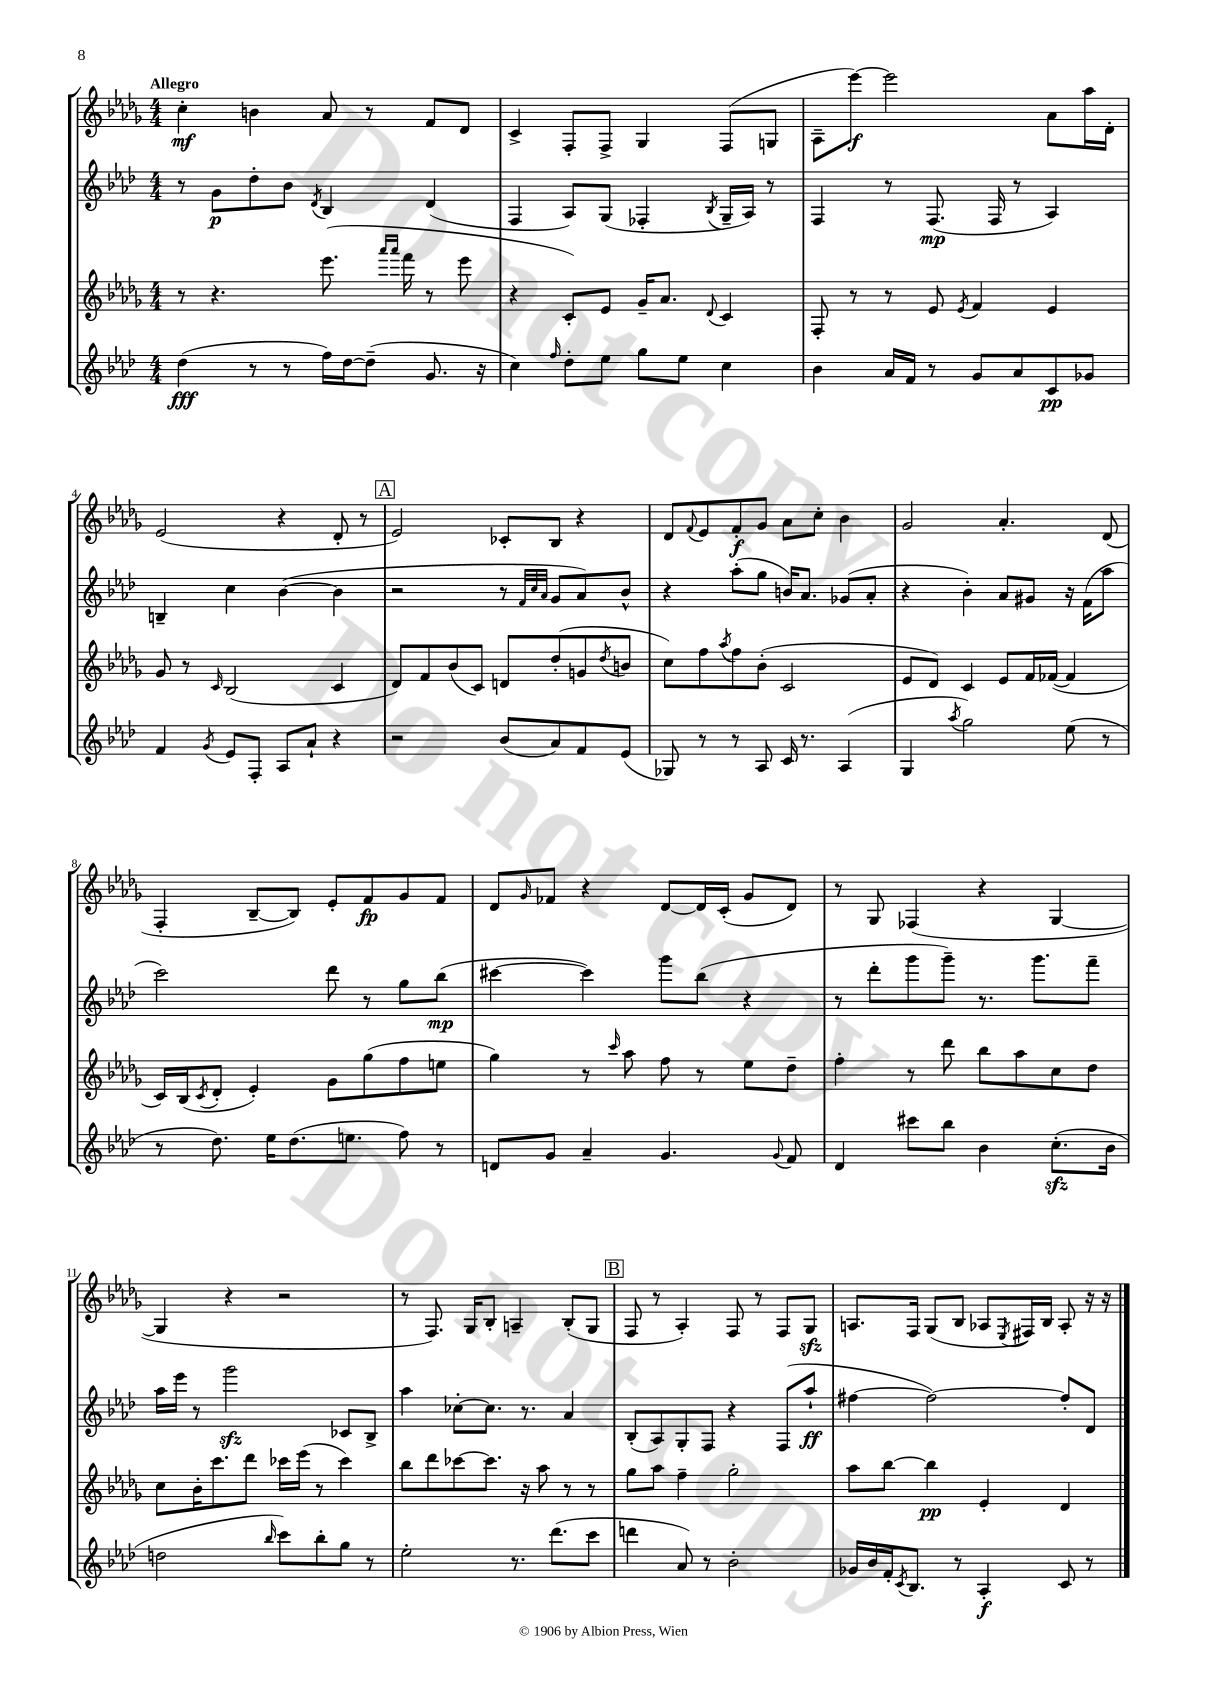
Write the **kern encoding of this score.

**kern	**dynam	**kern	**dynam	**kern	**dynam	**kern	**dynam
*part4	*part4	*part3	*part3	*part2	*part2	*part1	*part1
*staff4	*staff4	*staff3	*staff3	*staff2	*staff2	*staff1	*staff1
*clefG2	*	*clefG2	*	*clefG2	*	*clefG2	*
*k[b-e-a-d-]	*	*k[b-e-a-d-g-]	*	*k[b-e-a-d-]	*	*k[b-e-a-d-g-]	*
*M4/4	*	*M4/4	*	*M4/4	*	*M4/4	*
=1	=1	=1	=1	=1	=1	=1	=1
!	!	!	!	!	!	!LO:TX:a:B:t=Allegro	!
(4dd-\	fff	8r	.	8r	.	4cc'\	mf
.	.	4.r	.	8g\L	p	.	.
8r	.	.	.	8dd-'\	.	4bn\	.
8r	.	.	.	8b-\J	.	.	.
.	.	.	.	8qd-/	.	.	.
16ff\LL)	.	(8.eee-\	.	4B-/	.	8a-/	.
[16dd-\J	.	.	.	.	.	.	.
(8dd-~\J]	.	.	.	.	.	8r	.
.	.	16qqaaa-/LL	.	.	.	.	.
.	.	16qqaaa-/JJ	.	.	.	.	.
.	.	16fff\	.	.	.	.	.
8.g/	.	8r	.	(4d-/	.	8f/L	.
.	.	8eee-\	.	.	.	8d-/J	.
16r	.	.	.	.	.	.	.
=2	=2	=2	=2	=2	=2	=2	=2
4cc\)	.	4r	.	4F/	.	4c^/	.
16qqff/	.	.	.	.	.	.	.
8dd-'\L	.	8c'/L)	.	8A-/L)	.	8F'/L	.
8ee-\J	.	8e-/J	.	(8G/J	.	8F^/J	.
8gg\L	.	16g-~/KL	.	4F-X'/	.	4G-/	.
.	.	8.a-/J	.	.	.	.	.
8ee-\J	.	.	.	.	.	.	.
.	.	8qqd-/	.	8qB-/	.	.	.
4cc\	.	4c/	.	16G~/LL	.	(8F/L	.
.	.	.	.	16A-/JJ)	.	.	.
.	.	.	.	8r	.	8Gn/J	.
=3	=3	=3	=3	=3	=3	=3	=3
4b-\	.	8F'/	.	4F/	.	8A-~\L	.
.	.	8r	.	.	.	[8eee-\J)	f
16a-/LL	.	8r	.	8r	.	2eee-\]	.
16f/JJ	.	.	.	.	.	.	.
8r	.	8e-/	.	(8.F/	mp	.	.
.	.	8qe-/	.	.	.	.	.
8g/L	.	4f/	.	.	.	.	.
.	.	.	.	16F/	.	.	.
8a-/	.	.	.	8r	.	.	.
8c/	pp	4e-/	.	4A-/)	.	8a-\L	.
8g-X/J	.	.	.	.	.	16aa-\L	.
.	.	.	.	.	.	16d-'\JJ	.
!!LO:LB:g=z
=4	=4	=4	=4	=4	=4	=4	=4
4f/	.	8g-/	.	4Bn~/	.	(2e-/	.
.	.	8r	.	.	.	.	.
8qg/	.	16qqc/	.	.	.	.	.
8e-/L	.	(2B-/	.	4cc\	.	.	.
8F'/J	.	.	.	.	.	.	.
8A-/L	.	.	.	([4b-\	.	4r	.
8a-`/J	.	.	.	.	.	.	.
4r	.	4c/	.	4b-\]	.	8d-'/	.
.	.	.	.	.	.	8r	.
!!LO:REH:place=s1:t=A
=5	=5	=5	=5	=5	=5	=5	=5
2r	.	8d-/L)	.	2r	.	2e-/)	.
.	.	8f/	.	.	.	.	.
.	.	(8b-/	.	.	.	.	.
.	.	8c/J)	.	.	.	.	.
(8b-/L	.	8dn/L	.	8r	.	8c-X'/L	.
.	.	.	.	32qqf/LLL	.	.	.
.	.	.	.	32qqcc/	.	.	.
.	.	.	.	32qqa-/JJJ	.	.	.
8a-/)	.	(8dd-'/	.	8g/L	.	8B-/J	.
8f/	.	8gn/	.	8a-/)	.	4r	.
.	.	8qdd-/	.	.	.	.	.
(8e-/J	.	8bn/J	.	8b-^^/J	.	.	.
=6	=6	=6	=6	=6	=6	=6	=6
8G-X/)	.	8cc\L)	.	4r	.	8d-/L	.
.	.	.	.	.	.	8qqf/	.
8r	.	8ff\	.	.	.	8e-/	.
.	.	8qaa-/	.	.	.	.	.
8r	.	8ff\	.	(8aa-'\L	.	8f'/	f
8A-/	.	(8b-'\J	.	8gg\J	.	8g-/J	.
16c/	.	2c/	.	16bn/KL)	.	8a-\L	.
8.r	.	.	.	8.a-/J	.	.	.
.	.	.	.	.	.	8cc'\J	.
(4A-/	.	.	.	(8g-X/L	.	4b-\	.
.	.	.	.	8a-'/J	.	.	.
=7	=7	=7	=7	=7	=7	=7	=7
4G/	.	8e-/L	.	4r	.	2g-/	.
.	.	8d-/J)	.	.	.	.	.
8qaa-/	.	.	.	.	.	.	.
2gg\)	.	4c/	.	4b-'\)	.	.	.
.	.	8e-/L	.	8a-/L	.	4.a-'/	.
.	.	16f/L	.	8g#X/J	.	.	.
.	.	([16f-X/JJ	.	.	.	.	.
(8ee-\	.	4f-/]	.	16r	.	.	.
.	.	.	.	(16f\KL	.	.	.
8r	.	.	.	8aa-\J	.	(8d-/	.
!!LO:LB:g=z
=8	=8	=8	=8	=8	=8	=8	=8
8r	.	16c/LL)	.	2ccc\)	.	4F'/	.
.	.	(16B-/J	.	.	.	.	.
.	.	8qc/	.	.	.	.	.
8.dd-\)	.	8d-'/J	.	.	.	.	.
.	.	4e-'/)	.	.	.	[8B-~/L	.
16ee-\KL	.	.	.	.	.	.	.
(8.dd-\	.	.	.	.	.	8B-/J])	.
.	.	8g-\L	.	8ddd-\	.	8e-'/L	.
8.een\J	.	.	.	.	.	.	.
.	.	(8gg-\	.	8r	.	8f/	fp
8ff\)	.	8ff\	.	8gg\L	.	8g-/	.
8r	.	8een\J	.	(8bb-\J	mp	8f/J	.
=9	=9	=9	=9	=9	=9	=9	=9
8dn/L	.	4gg-\)	.	[4ccc#X\	.	8d-/L	.
.	.	.	.	.	.	16qqg-/	.
8g/J	.	.	.	.	.	8f-X/J	.
4a-~/	.	8r	.	4ccc#\])	.	4r	.
.	.	16qqccc/	.	.	.	.	.
.	.	8aa-\	.	.	.	.	.
4.g/	.	8ff\	.	8ggg\L	.	[8d-/L	.
.	.	8r	.	(8bb-\J	.	16d-/L]	.
.	.	.	.	.	.	(16c'/JJ	.
.	.	8ee-\L	.	4r	.	8g-/L	.
8qqg/	.	.	.	.	.	.	.
8f/	.	8dd-~\J	.	.	.	8d-/J)	.
=10	=10	=10	=10	=10	=10	=10	=10
4d-/	.	4ff'\	.	8r	.	8r	.
.	.	.	.	8ddd-'\L	.	8G-/	.
8ccc#X\L	.	8r	.	8ggg\	.	(4F-X/	.
8bb-\J	.	8ddd-\	.	8ggg~\J)	.	.	.
4b-\	.	8bb-\L	.	8.r	.	4r	.
.	.	8aa-\	.	.	.	.	.
.	.	.	.	8.ggg\L	.	.	.
(8.cczz'\L	.	8cc\	.	.	.	[4G-/	.
.	.	8dd-\J	.	8fff~\J	.	.	.
16b-\Jk	.	.	.	.	.	.	.
!!LO:LB:g=z
=11	=11	=11	=11	=11	=11	=11	=11
2ddn\	.	8cc\L	.	16aa-\LL	.	4G-/]	.
.	.	.	.	16eee-\JJ	.	.	.
.	.	16b-'\K	.	8r	.	.	.
.	.	8.ccc\	.	.	.	.	.
.	.	.	.	2gggzz\	.	4r	.
.	.	8ddd-\J	.	.	.	.	.
16qqbb-/	.	.	.	.	.	.	.
8ccc\L)	.	16ccc-X\LL	.	.	.	2r	.
.	.	(16eee-\JJ	.	.	.	.	.
8bb-'\	.	8r	.	.	.	.	.
8gg\J	.	4ccc-\)	.	8c-X/L	.	.	.
8r	.	.	.	8B-^/J	.	.	.
=12	=12	=12	=12	=12	=12	=12	=12
2ee-'\	.	8bb-\L	.	4aa-\	.	8r	.
.	.	8ddd-\	.	.	.	8.F/)	.
.	.	[8ccc-X\	.	[8cc-X'\L	.	.	.
.	.	.	.	.	.	16G-/KL	.
.	.	8.ccc-\J]	.	8.cc-\J]	.	8B-'/J	.
8.r	.	.	.	.	.	4An~/	.
.	.	16r	.	8.r	.	.	.
.	.	8aa-\	.	.	.	.	.
(8.ddd-\L	.	.	.	.	.	.	.
.	.	8r	.	4a-/	.	(8B-'/L	.
8ccc\J	.	8r	.	.	.	8G-/J	.
!!LO:REH:place=s1:t=B
=13	=13	=13	=13	=13	=13	=13	=13
4dddn\	.	8gg-\L	.	(8B-'/L	.	8F/	.
.	.	8aa-\J	.	8A-/)	.	8r	.
8a-/)	.	4ff~\	.	8G'/	.	4A-'/)	.
8r	.	.	.	8F/J	.	.	.
2b-'\	.	2gg-'\	.	4r	.	8F/	.
.	.	.	.	.	.	8r	.
.	.	.	.	(8F/L	.	8F/L	.
.	.	.	.	8aa-`/J	ff	8G-zz/J	.
=14	=14	=14	=14	=14	=14	=14	=14
16g-X/LL	.	8aa-\L	.	[4ff#X\	.	8.An/L	.
16b-/	.	.	.	.	.	.	.
16f'/J	.	[8bb-\J	.	.	.	.	.
8qc/	.	.	.	.	.	.	.
8.B-/J	.	.	.	.	.	16F/Jk	.
.	.	4bb-\]	pp	2ff#\_)	.	(8G-/L	.
8r	.	.	.	.	.	8B-/J	.
4A-'/	f	4e-'/	.	.	.	8A-X/L	.
.	.	.	.	.	.	8qE-/	.
.	.	.	.	.	.	16F#X/L)	.
.	.	.	.	.	.	16B-/JJ	.
8c/	.	4d-/	.	8ff#'/L]	.	8A-'/	.
8r	.	.	.	8d-/J	.	16r	.
.	.	.	.	.	.	16r	.
==	==	==	==	==	==	==	==
*-	*-	*-	*-	*-	*-	*-	*-
